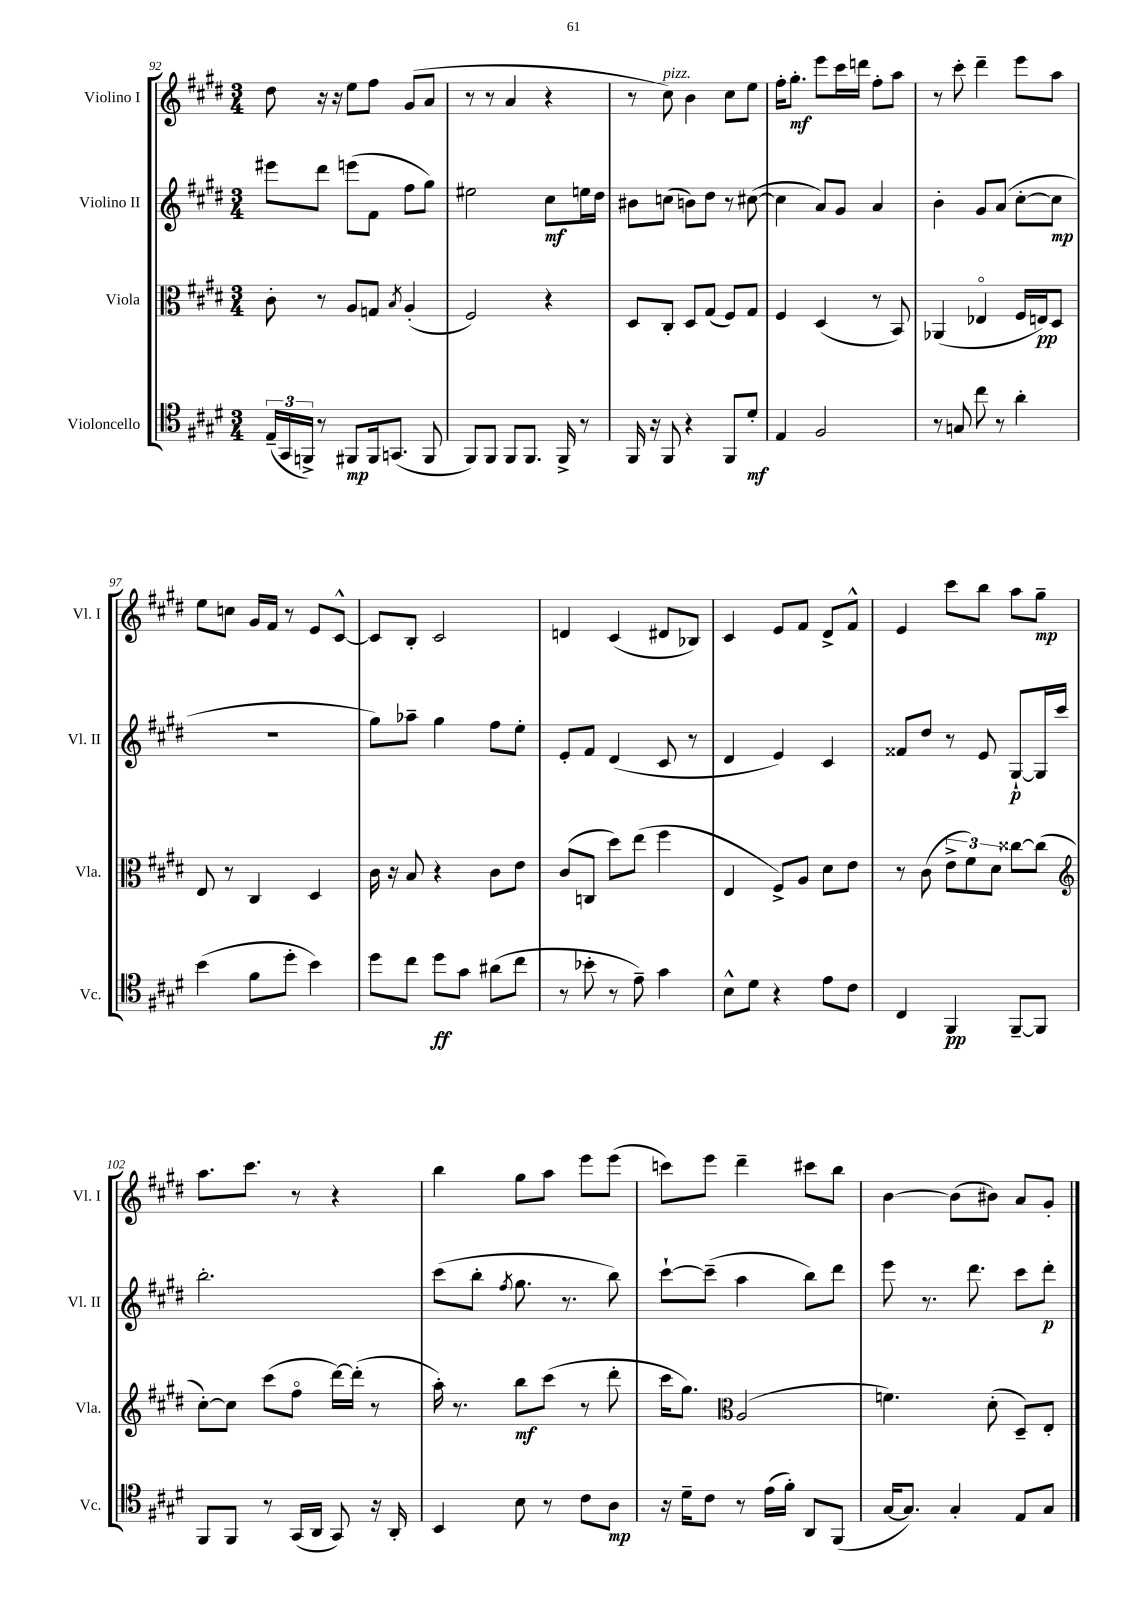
<<
\new StaffGroup <<
\new Staff = "s0" \with { instrumentName = "Violino I" shortInstrumentName = "Vl. I" } {
    \clef treble \key e \major \numericTimeSignature \time 3/4
    \autoBeamOff dis''8 r16 r16 e''8[ fis''8] gis'8[( a'8] |
    r8 r8 a'4 r4 |
    r8 cis''8^\markup { \italic "pizz." }) b'4 cis''8[ e''8] |
    fis''16[-. gis''8.]-.\mf e'''8[ cis'''16 d'''16] fis''8[-. a''8] |
    r8 cis'''8-. dis'''4-- e'''8[ a''8] |
    e''8[ c''8] gis'16[ fis'16] r8 e'8[ cis'8]~-^ |
    cis'8[ b8]-. cis'2 |
    d'4 cis'4( dis'8[ bes8]) |
    cis'4 e'8[ fis'8] dis'8[-> fis'8]-^ |
    e'4 cis'''8[ b''8] a''8[ gis''8]--\mp |
    a''8.[ cis'''8.] r8 r4 |
    b''4 gis''8[ a''8] e'''8[ e'''8]( |
    c'''8[) e'''8] dis'''4-- cis'''8[ b''8] |
    b'4~ b'8[( bis'8]) a'8[ gis'8]-. \bar "|." |
}
\new Staff = "s1" \with { instrumentName = "Violino II" shortInstrumentName = "Vl. II" } {
    \clef treble \key e \major \numericTimeSignature \time 3/4
    \autoBeamOff eis'''8[ dis'''8] e'''8[( fis'8] fis''8[ gis''8]) |
    eis''2 cis''8[\mf e''16 dis''16] |
    bis'8[ c''8]( b'8[) dis''8] r8 cis''8~( |
    cis''4 a'8[) gis'8] a'4 |
    b'4-. gis'8[ a'8]( cis''8[~-. cis''8]\mp |
    R2. |
    gis''8[) aes''8]-- gis''4 fis''8[ e''8]-. |
    e'8[-. fis'8] dis'4( cis'8 r8 |
    dis'4 e'4) cis'4 |
    fisis'8[ dis''8] r8 e'8 gis8[~-!\p gis16 cis'''16] |
    b''2.-. |
    cis'''8[( b''8]-. \acciaccatura { fis''8 } gis''8. r8. b''8) |
    cis'''8[~-! cis'''8]--( a''4 b''8[) dis'''8] |
    e'''8 r8. dis'''8. cis'''8[ dis'''8]-.\p \bar "|." |
}
\new Staff = "s2" \with { instrumentName = "Viola" shortInstrumentName = "Vla." } {
    \clef alto \key e \major \numericTimeSignature \time 3/4
    \autoBeamOff cis'8-. r8 a8[ g8] \acciaccatura { b8 } a4-.( |
    fis2) r4 |
    dis8[ cis8]-. dis8[ gis8]( fis8[) gis8] |
    fis4 dis4( r8 b,8) |
    aes,4( ees4\flageolet fis16[ e16\pp) dis8] |
    e8 r8 cis4 dis4 |
    cis'16 r16 b8 r4 cis'8[ e'8] |
    cis'8[( c8] dis''8[) e''8]( fis''4 |
    e4 fis8[->) a8] dis'8[ e'8] |
    r8 cis'8( \tuplet 3/2 { e'8[-> fis'8) dis'8] } cisis''8[~ cisis''8]( |
    \clef treble cis''8[~-.) cis''8] cis'''8[( fis''8]\flageolet dis'''16[~) dis'''16]-.( r8 |
    a''16-.) r8. b''8[\mf cis'''8]( r8 dis'''8-. |
    cis'''16[ gis''8.]) \clef alto a2( |
    f'4.) dis'8-.( dis8[--) e8]-. \bar "|." |
}
\new Staff = "s3" \with { instrumentName = "Violoncello" shortInstrumentName = "Vc." } {
    \clef tenor \key e \major \numericTimeSignature \time 3/4
    \autoBeamOff \tuplet 3/2 { e16[--( gis,16 f,16]->) } r8 fis,8[\mp fis,16 g,8.]( fis,8 |
    fis,8[) fis,8] fis,8[ fis,8.] fis,16-> r8 |
    fis,16 r16 fis,8 r4 fis,8[ dis'8]-.\mf |
    e4 fis2 |
    r8 g8 cis''8 r8 a'4-. |
    b'4( fis'8[ dis''8]-. b'4) |
    dis''8[ cis''8] dis''8[\ff gis'8] ais'8[( cis''8] |
    r8 bes'8-. r8 e'8--) gis'4 |
    b8[-^ dis'8] r4 e'8[ cis'8] |
    cis4 fis,4\pp fis,8[~-- fis,8] |
    fis,8[ fis,8] r8 gis,16[( a,16] gis,8) r16 a,16-. |
    b,4 b8 r8 cis'8[ a8]\mp |
    r16 dis'16[-- cis'8] r8 e'16[( fis'16]-.) a,8[ fis,8]( |
    gis16[~ gis8.]) gis4-. e8[ gis8] \bar "|." |
}
>>
>>
\layout { \context { \Score currentBarNumber = #92 } }
